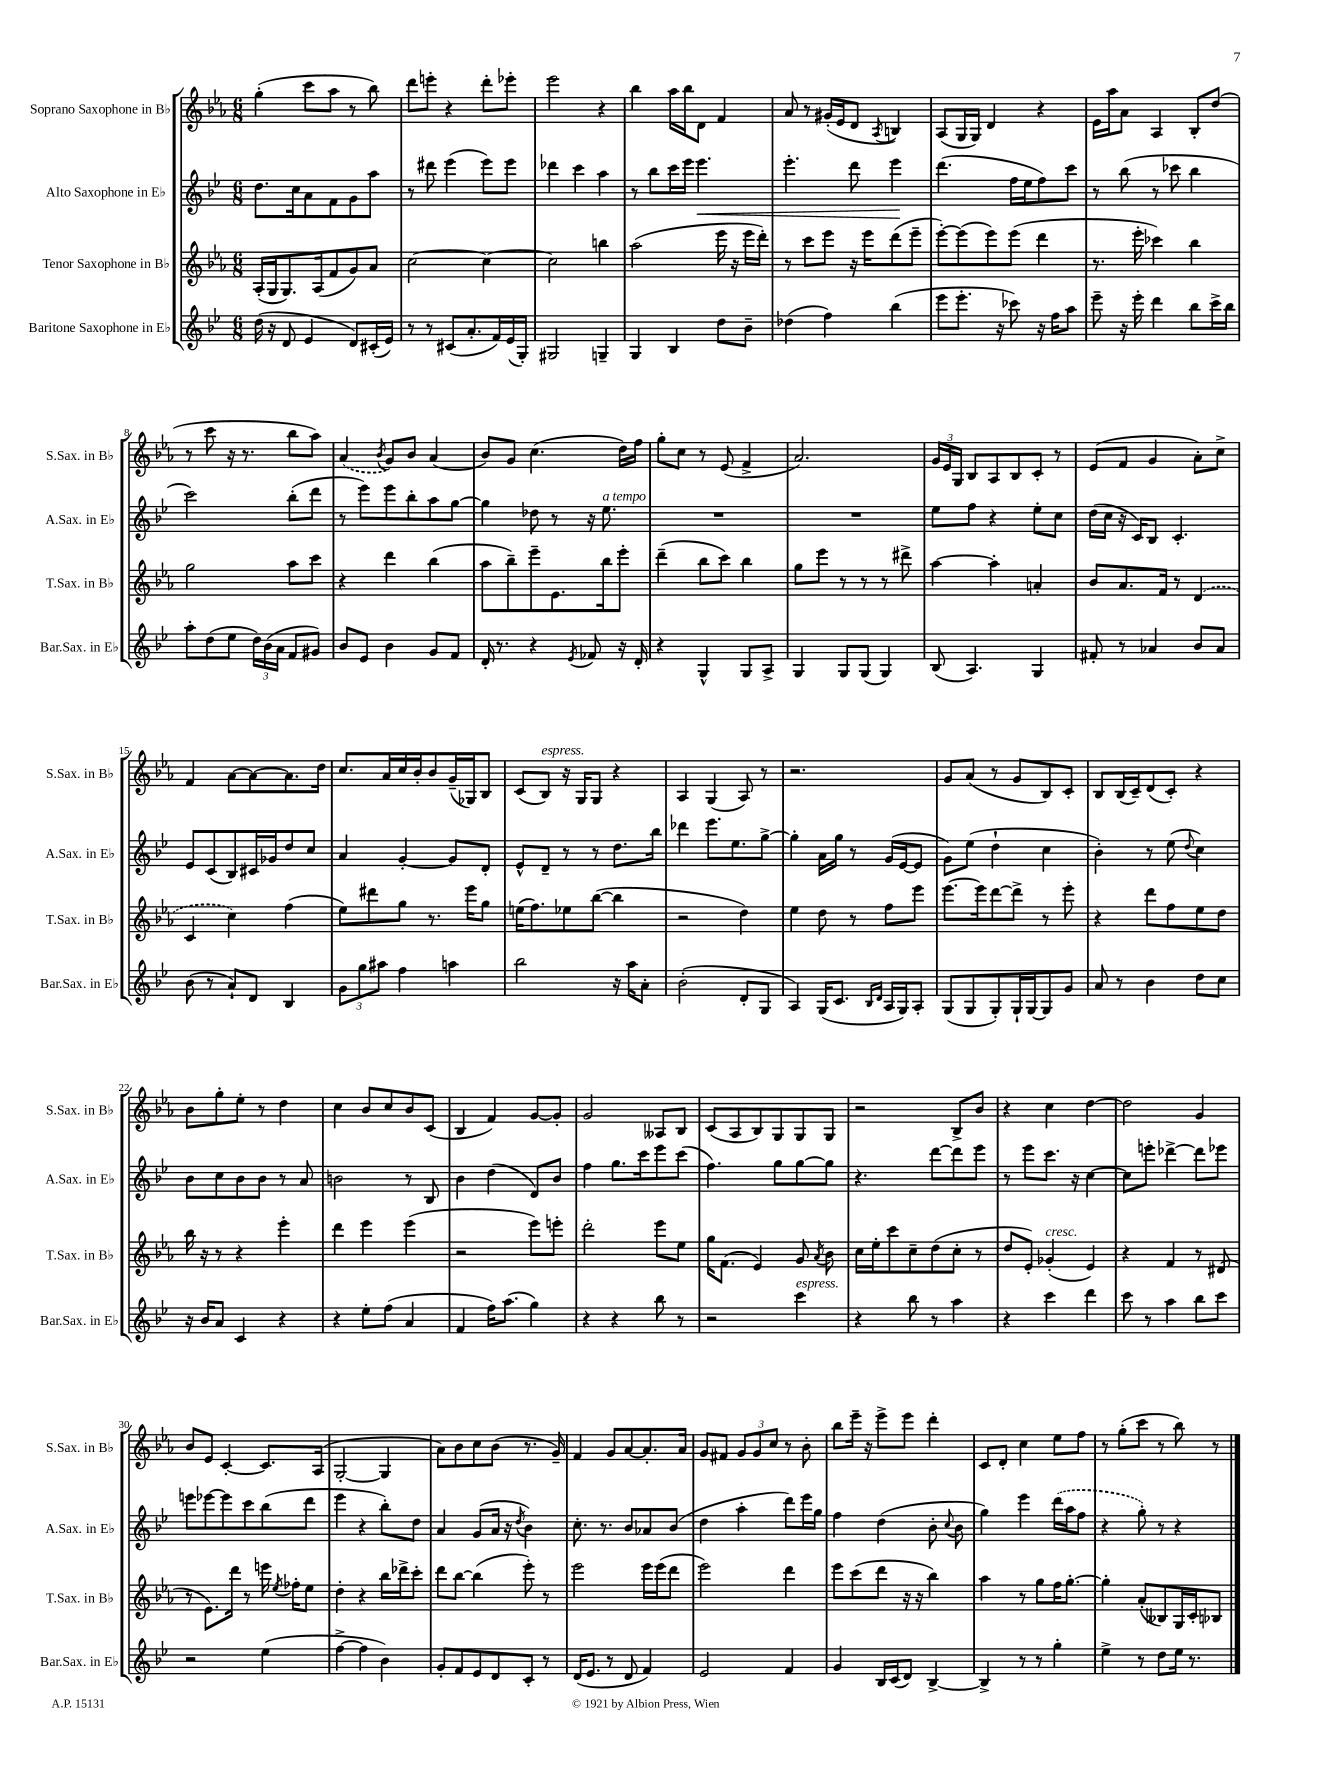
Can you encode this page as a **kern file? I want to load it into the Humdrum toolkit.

**kern	**kern	**kern	**kern
*staff4	*staff3	*staff2	*staff1
*clefG2	*clefG2	*clefG2	*clefG2
*k[b-e-]	*k[b-e-a-]	*k[b-e-]	*k[b-e-a-]
*M6/8	*M6/8	*M6/8	*M6/8
(16dd\	(16A-'/LL	8.dd\L	(4gg'\
16r	16G/J	.	.
8d/	8.G/)	.	.
.	.	16cc\k	.
4e-/	.	8a\	8ccc\L
.	(16A-/k	.	.
.	8f/	8f\	8aa-\J
8d/L)	8g/)	8g\	8r
(16c#'/L	8a-/J	8aa\J	8bb-\)
16e-/JJ)	.	.	.
=	=	=	=
8r	[2cc\	8r	8ddd\L
8r	.	8ddd#\	8eee'\J
(8c#/L	.	(4eee-\	4r
8.a'/	.	.	.
.	4cc\_	8eee-\L)	8ddd'\L
16f/L)	.	.	.
(16e-/	.	8eee-\J	8eee-'\J
16G'/JJ)	.	.	.
=	=	=	=
2G#/	2cc\]	4ddd-\	2eee-\
.	.	4ccc\	.
4G~/	4bb\	4aa\	4r
=	=	=	=
4G/	(2aa-\	8r	4bb-\
.	.	8bb-\L	.
4B-/	.	16ccc\L	16aa-\LL
.	.	16eee-\JJ	16bb-\J
.	.	4.eee-\	8d\J
8dd\L	16eee-\	.	4f/
.	16r	.	.
8b-~\J	16eee-\LL	.	.
.	16ddd'\JJ)	.	.
=	=	=	=
(4dd-\	8r	4.eee-'\	8a-/
.	8ccc\L	.	8r
4ff\)	8eee-\J	.	(16g#'/LL
.	.	.	16e-/J
.	16r	8ddd\	8d/J
.	16eee-\LK	.	.
.	.	.	8qA-/
(4bb-\	(8ddd\	4eee-\	4B/)
.	8eee-~\J	.	.
=	=	=	=
8eee-\L	[8eee-'\L)	(4.ddd\	(8A-/L
8.eee-'\J	(8eee-\]	.	16G/L
.	.	.	16G/JJ)
.	8eee-\)	.	4d/
16r	.	.	.
8ccc-\)	(8eee-\J	16ff\LL	.
.	.	16ee-\J	.
16r	4ddd\	8ff\)	4r
16ff\LK	.	.	.
8aa\J	.	8ccc\J	.
=	=	=	=
8eee-~\	8.r	8r	16e-\LL
.	.	.	16aa-\J
16r	.	(8bb-\	8a-\J
16eee-'\	16eee-'\	.	.
4ddd\	4ccc-\)	8r	4A-/
.	.	8ccc-\	.
8bb-\L	4bb-\	4bb-\	8B-'/L
16ccc^\L	.	.	(8dd/J
16bb-\JJ	.	.	.
=	=	=	=
8aa'\L	2gg\	2ccc\)	8r
(8dd\	.	.	8ccc\
8ee-\J	.	.	16r
.	.	.	8.r
24dd\LL)	.	.	.
(24b-\	.	.	.
24a\JJ	.	.	.
8f/L	8aa-\L	(8bb-'\L	8bb-\L
8g#/J)	8ccc\J	8ddd\J	8aa-\J)
=	=	=	=
8b-/L	4r	8r	(4a-/
8e-/J	.	8eee-\L)	.
.	.	.	8qb-/
4b-\	4ddd\	8eee-\	8g/L)
.	.	8bb-'\	8b-/J
8g/L	(4bb-\	8aa\	(4a-/
8f/J	.	[8gg\J	.
=	=	=	=
16d'/	8aa-\L	4gg\]	8b-/L)
8.r	.	.	.
.	8bb-~\)	.	8g/J
4r	8eee-~\	8dd-\	(4.cc\
.	8.e-\	8r	.
8qe-/	.	.	.
8f-/	.	16r	.
.	16bb-\k	8.ee-\	.
16r	8eee-'\J	.	16dd\LL)
16d'/	.	.	16ff\JJ
=	=	=	=
4r	(4ddd~\	2.r	8gg'\L
.	.	.	8cc\J
4G^^/	8bb-\L	.	8r
.	8ccc\J)	.	(8e-/
8G/L	4bb-\	.	4f^/
8A^/J	.	.	.
=	=	=	=
4G/	8gg\L	2.r	2.a-/)
.	8eee-\J	.	.
8G/L	8r	.	.
(8G/J	8r	.	.
4G/)	8r	.	.
.	8ddd#^\	.	.
=	=	=	=
(8B-/	[4aa-\	8ee-\L	24g/LL
.	.	.	24e-/
.	.	.	24G/JJ
4.A/)	.	8ff\J	8B-/L
.	4aa-'\]	4r	8A-/
.	.	.	8B-/
4G/	4a'/	8ee-'\L	8c'/J
.	.	8cc\J	8r
=	=	=	=
8f#'/	8b-/L	(16dd\LL	(8e-/L
.	.	16cc\JJ	.
8r	8.a-/	16r	8f/J
.	.	16c/LK)	.
4a-/	.	8B-/J	4g/
.	16f/Jk	.	.
.	8r	4.c'/	.
8b-/L	(4d/	.	8a-'\L)
8a-/J	.	.	8cc^\J
=	=	=	=
(8b-\	4c/	8e-/L	4f/
8r	.	(8c/	.
8a`/L)	4cc\)	8B-/)	[8a-\L
8d/J	.	16c#/L	8a-\_
.	.	16g-/J	.
4B-/	(4ff\	8dd/	8.a-\]
.	.	8cc/J	.
.	.	.	16dd\Jk
=	=	=	=
12g\L	8ee-\L)	4a/	8.cc/L
12gg\	.	.	.
.	8ddd#\	.	.
12aa#\J	.	.	.
.	.	.	16a-/L
4ff\	8gg\J	[4g'/	16cc/
.	.	.	16b-'/J
.	8.r	.	8b-/
4aa\	.	8g/]L	(16g~/L
.	16eee-\LK	.	16G-/J)
.	8gg\J	8d'/J	8B-/J
=	=	=	=
2bb-\	(16ee\LK	8e-^^/L	(8c/L
.	8.ff\)	.	.
.	.	8d~/J	8B-/J)
.	8ee-\	8r	16r
.	.	.	16G/LK
.	([8bb-\J	8r	8G/J
16r	4bb-\]	8.dd\L	4r
16aa\LK	.	.	.
8a'\J	.	.	.
.	.	16bb-\Jk	.
=	=	=	=
(2b-'\	2r	4ddd-\	4A-/
.	.	8.eee-\L	(4G/
.	.	8.ee-\	.
8d'/L	4dd\)	.	8A-/)
8G/J	.	[8gg^\J	8r
=	=	=	=
4A/)	4ee-\	4gg'\]	2.r
(16G/LK	8dd\	16a\LL	.
8.c/J	.	16gg\JJ	.
.	8r	8r	.
16qqB-/LL	.	.	.
16qqd/JJ	.	.	.
16A/LL	8ff\L	(16g/LL	.
16G/J)	.	[16e-/J	.
8A'/J	8eee-\J	8e-/]J	.
=	=	=	=
(8G/L	[8.eee-\L	8g\L)	8g/L
8G/	.	(8ee-\J	(8a-/J
.	16eee-\]k	.	.
8G'/)	[8ddd\	4dd`\	8r
16G`/L	8ddd^\]J	.	8g/L
[16G/J	.	.	.
8G/]	8r	4cc\	8B-/)
8g/J	8eee-'\	.	8c'/J
=	=	=	=
8a/	4r	4b-'\)	8B-/L
8r	.	.	(16B-/L
.	.	.	16c~/J)
4b-\	8ddd\L	8r	(8d/
.	8ff\	(8ee-\	8c'/J)
.	.	8qqdd/	.
8dd\L	8ee-\	4cc\)	4r
8cc\J	8dd\J	.	.
=	=	=	=
16r	16bb-\	8b-\L	8b-\L
16b-/LK	16r	.	.
8a/J	8r	8cc\	8gg'\
4c/	4r	8b-\	8ee-'\J
.	.	8b-\J	8r
4r	4eee-'\	8r	4dd\
.	.	8a/	.
=	=	=	=
4r	4ddd\	2b\	4cc\
8ee-'\L	4eee-\	.	8b-/L
(8ff\J	.	.	8cc/
4a/	(4eee-\	8r	8b-/
.	.	8B-/	(8c/J
=	=	=	=
4f/	2r	4b-\	4B-/
16ff\LK)	.	(4dd\	4f/)
(8.aa\J	.	.	.
4gg\)	8eee-\L)	8d/L)	[8g/L
.	8eee'\J	8b-/J	8g'/]J
=	=	=	=
4r	2ddd'\	4ff\	2g/
4r	.	8.gg\L	.
.	.	16ccc\k	.
8bb-\	8eee-\L	8eee-\	8A--/L
8r	8ee-\J	(8ccc\J	8B-/J
=	=	=	=
2r	16gg\LK	4.ff\)	(8c/L
.	(8.f\J	.	.
.	.	.	8A-/
.	4e-/)	.	8B-/)
.	.	8gg\L	8G/
4ccc\	8g/	[8gg\	8G/
.	8qa-/	.	.
.	8b-\	8gg\]J	8G/J
=	=	=	=
4r	16cc\LL	4.r	2r
.	16ee-'\J	.	.
.	8ccc\	.	.
8bb-\	8cc~\	.	.
8r	(8dd\	[8ddd\L	.
4aa\	8cc'\J	8ddd\]	8B-^/L
.	8r	8eee-\J	8b-/J
=	=	=	=
4r	8dd/L	8r	4r
.	8e-'/J)	8eee-\L	.
4ccc\	(4g-'/	8.ccc\J	4cc\
.	.	16r	.
4ddd\	4e-/)	[4cc\	[4dd\
=	=	=	=
8ccc\	4r	8cc\]L	2dd\]
8r	.	8eee'\J	.
4aa\	4f/	[4ddd-^\	.
8bb-\L	8r	8ddd-\]L	4g/
8ccc\J	(8d#/	8eee-\J	.
=	=	=	=
2r	8r	8eee\L	8b-/L
.	8.e-\L)	[8eee-\	8e-/J
.	.	8eee-\]	[4c'/
.	16ddd\Jk	.	.
.	8r	8ccc\	.
(4ee-\	16eee\	(8bb-\	8.c/]L
.	8qee-/	.	.
.	16ff-'\LK	.	.
.	8ee-\J	8ddd\J	.
.	.	.	(16A-/Jk
=	=	=	=
[4ff^\	4dd'\	4eee-\	[2G'/
4ff\]	4r	4r	.
4b-\)	16bb-\LL	8bb-'\L)	4G/]
.	16ddd-^\J	.	.
.	8ccc'\J	8dd\J	.
=	=	=	=
8g'/L	8ddd\L	4a/	8a-\L)
8f/	[8bb-\J	.	8b-\
8e-/	(4bb-\]	(8g/L	8cc\
8d/	.	16a/Jk	(8b-\J
.	.	16r	.
.	.	8qdd/	.
8c'/J	8eee-'\)	4b-\)	8.r
8r	8r	.	.
.	.	.	16g~/)
=	=	=	=
(16d/LK	2eee-\	8.cc'\	4f/
8.e-/J	.	.	.
.	.	8.r	.
8r	.	.	8g/L
8d/	.	8b-/L	[8a-/
4f/)	16eee-\LL	8a-/	8.a-'/]
.	(16eee-\J	.	.
.	8ddd\J	(8b-/J	.
.	.	.	16a-/Jk
=	=	=	=
2e-/	2eee-\)	4dd\	8g/L
.	.	.	8f#/J
.	.	4aa'\	12g/L
.	.	.	12g/
.	.	.	12cc/J
4f/	4ddd\	8ddd\L)	8r
.	.	16eee-\L	8b-'\
.	.	16gg\JJ	.
=	=	=	=
4g/	8eee-\L	4ff\	8bb-\L
.	(8ccc\	.	16eee-~\Jk
.	.	.	16r
16B-/LL	8ddd\J	(4dd\	8eee-^\L
(16c/J	.	.	.
8d/J)	16r	.	8eee-\J
.	16r	.	.
[4B-^/	4bb-\)	8b-'\	4ddd'\
.	.	8qqcc/	.
.	.	8b-\	.
=	=	=	=
4B-^/]	4aa-\	4gg\)	8c/L
.	.	.	8d'/J
8r	8r	4eee-\	4cc\
8r	8gg\L	.	.
4gg'\	16ff\K	(16ddd\LL	8ee-\L
.	[8.gg'\J	16aa\J	.
.	.	8ff\J	8ff\J
=	=	=	=
4ee-^\	4gg'\]	4r	8r
.	.	.	(8gg'\L
8r	(8a-'/L	8gg'\)	8ccc\J
8dd\L	8B--/)	8r	8r
16ee-\Jk	16G/L	4r	8bb-\)
8.r	16c'/J	.	.
.	8B-/J	.	8r
==	==	==	==
*-	*-	*-	*-
